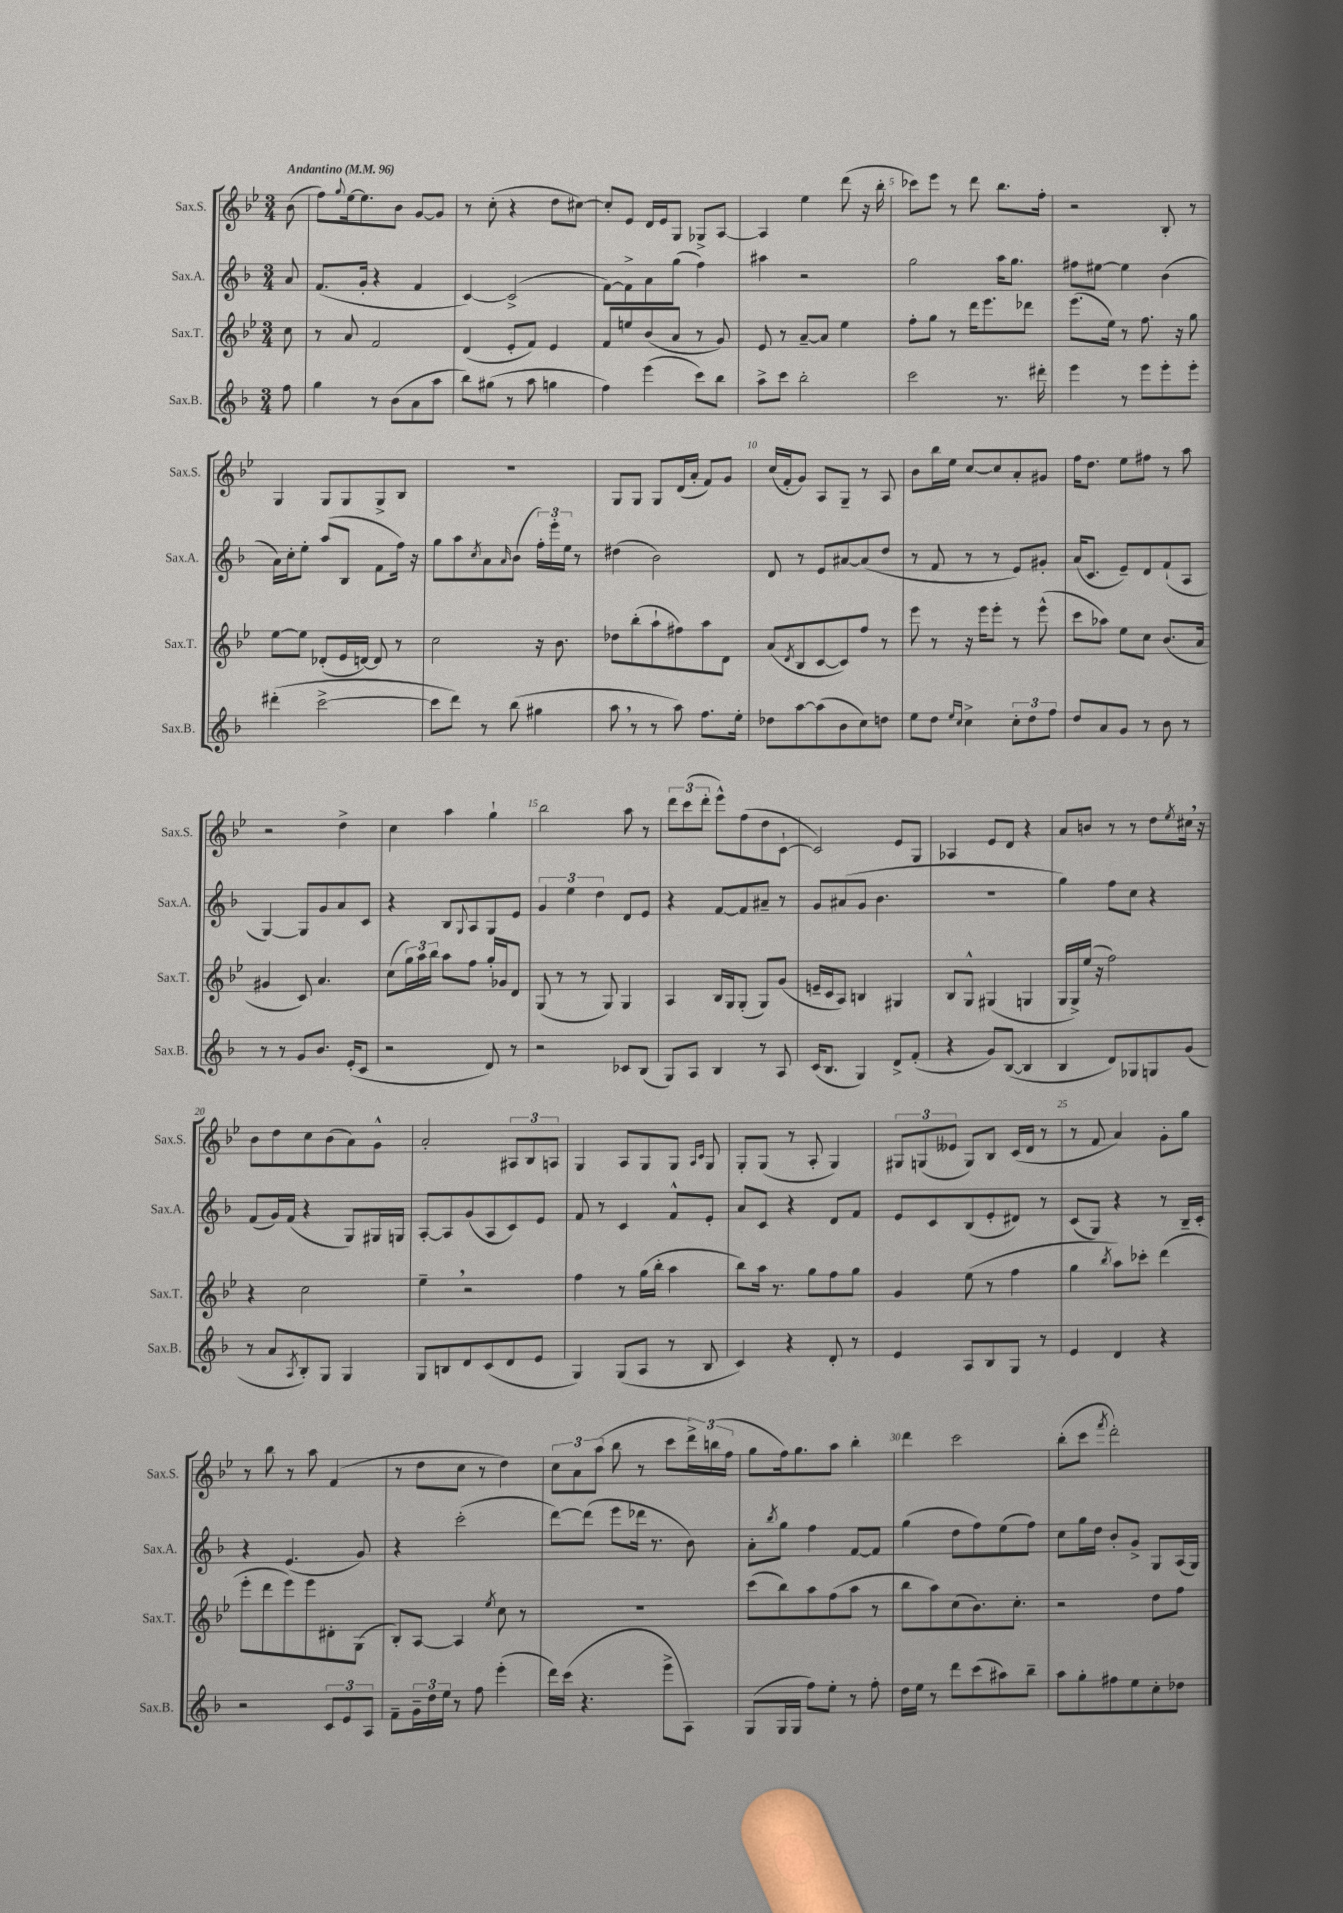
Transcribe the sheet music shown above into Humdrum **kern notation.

**kern	**kern	**kern	**kern
*staff4	*staff3	*staff2	*staff1
*clefG2	*clefG2	*clefG2	*clefG2
*k[b-]	*k[b-e-]	*k[b-]	*k[b-e-]
*M3/4	*M3/4	*M3/4	*M3/4
*MM96	*MM96	*MM96	*MM96
8ff\	8cc\	8a/	(8b-\
=	=	=	=
4gg\	8r	(8.f/L	8ff\L)
.	.	.	8qqgg/
.	8a/	.	[16ee-\k
.	.	16g'/Jk	8.ee-\]
8r	2f/	4r	.
(8b-\L	.	.	8b-\J
8a\	.	4f/	[8g/L
8aa\J	.	.	8g/]J
=	=	=	=
8bb-\L)	(4d/	[4c/)	8r
(8gg#\J	.	.	(8cc'\
8r	8e-'/L	(2c^/]	4r
8aa\	8f/J)	.	.
4gg\	4e-/	.	8dd\L
.	.	.	[8cc#\J)
=	=	=	=
4ff\)	8f/L	[8f\L)	8cc#'/]L
.	8ee/	8f^\]	8e-/J
(4eee\	(8b-/	8a\	16d/LL
.	.	.	16e-/J
.	8a/J	(8gg\J	8G/J
8ccc\L)	8r	4ff\)	8G-^/L
8bb-\J	8g/)	.	[8A/J
=	=	=	=
8aa^\L	8e-/	4aa#\	4A/]
8ccc\J	8r	.	.
2bb-'\	[8a~/L	2r	4ee-\
.	8a/]J	.	.
.	4ee-\	.	(8ddd\
.	.	.	16r
.	.	.	16bb-'\
=	=	=	=
2ccc\	8ff'\L	2gg\	8ccc-\L)
.	8gg\J	.	8eee-\J
.	8r	.	8r
.	16ddd\LK	.	8ddd\
.	8.eee-\	.	.
8.r	.	16aa\LK	8.bb-\L
.	.	8.gg\J	.
.	8ddd-\J	.	.
16ddd#'\	.	.	16ff'\Jk
=	=	=	=
4eee\	(8.eee-\L	8ff#\L	2r
.	.	[8ee#\J	.
.	16ee-\Jk)	.	.
8r	8r	4ee#\]	.
8eee\L	8.ff\	.	.
8eee'\	.	(4b-\	8B-'/
.	16r	.	.
8eee'\J	8gg\	.	8r
=	=	=	=
(4ddd#'\	[8ee-\L	16a\LL)	4G/
.	.	16cc'\J	.
.	8ee-\]J	8ee'\J	.
[2ccc^\	(8d-'/L	(8aa/L	8G/L
.	16e-/L	8B-/J	8G/
.	[16d/JJ)	.	.
.	8d/]	8f\L	8G^/
.	8r	16ff\Jk)	8B-/J
.	.	16r	.
=	=	=	=
8ccc\]L	2cc\	8gg\L	2.r
8ddd\J)	.	8aa\	.
.	.	8qcc/	.
8r	.	8a\	.
.	.	16qqa/	.
(8bb-\	.	(8b-\J	.
4gg#\	16r	24ff'\LL)	.
.	.	24eee'\	.
.	8.b-\	.	.
.	.	24ee\JJ	.
.	.	8r	.
=	=	=	=
8aa\	8dd-\L	(4dd#\	8G/L
8r	(8bb-'\	.	8G/J
8r	8aa`\	2b-\)	8G/L
8aa\)	8ff#\)	.	(16d/L
.	.	.	16a'/JJ
8.ff\L	8aa\	.	8f/L)
.	8d\J	.	8g/J
16ee'\Jk	.	.	.
=	=	=	=
8dd-\L	(8a/L	8d/	(16cc/LL
.	.	.	16f'/J
.	8qd/	.	.
[8aa\	8B-/	8r	8g/J)
(8aa\]	[8c/	8e/L	8A/L
8b-\	8c/])	[8a#/	8G~/J
8cc\)	8ff/J	(8a#/]	8r
8dd\J	8r	8dd/J	8A/
=	=	=	=
8ee\L	8eee-\	8r	8b-\L
8dd\J	8r	8f/	16bb-\L
.	.	.	16ee-\JJ
16qqee/LL	.	.	.
16qqcc/JJ	.	.	.
4cc^\	16r	8r	[8cc/L
.	16eee-\LK	.	.
.	8eee-'\J	8r	8cc/]
12cc'\L	8r	8e/L)	8a'/
12dd\	.	.	.
.	(8eee-^^\	8g#'/J	8g#/J
12ff\J	.	.	.
=	=	=	=
8dd/L	8ccc\L	(16a/LK	16ff\LK
.	.	8.c/J	8.dd\J
8a/	8aa-\J)	.	.
8g/J	8ee-\L	8e~/L)	8ee-\L
8r	8cc\J	8d/	8ff#\J
8b-\	(8.b-/L	(8f`/	8r
8r	.	8A/J	8aa\
.	16a/Jk	.	.
=	=	=	=
8r	4g#/	[4G/)	2r
8r	.	.	.
8g/L	8c/)	8G/]L	.
8.b-/J	4.a/	8g/	.
.	.	8a/	4dd^\
(16e'/LK	.	.	.
8c/J	.	8c/J	.
=	=	=	=
2r	(8cc\L	4r	4cc\
.	24gg\L)	.	.
.	24aa\	.	.
.	24bb-\JJ	.	.
.	8aa\L	8B-/L	4aa\
.	.	8qqG/	.
.	8ff\J	8A/	.
8d/)	16gg'/LL	8G/	4gg`\
.	16g-/J	.	.
8r	8d/J	8e/J	.
=	=	=	=
2r	(8G/	6g/	2bb-\
.	8r	.	.
.	.	6ee\	.
.	8r	.	.
.	.	6dd\	.
.	8G/)	.	.
8c-/L	4G/	8d/L	8aa\
(8B-/J	.	8e/J	8r
=	=	=	=
8G/L)	4A/	4r	12ddd\L
.	.	.	(12ccc\
8A/J	.	.	.
.	.	.	12ddd'\J
4B-/	16B-/LL	[8f/L	8eee-^^\L)
.	16G/J	.	.
.	(8G'/J	8f/]	(8ff\
8r	8G/L)	8a#~/J	8dd\
8A/	(8g/J	8r	[8c`\J
=	=	=	=
(16c/LK	16e~/LL	8g/L	2c/])
8.B-/J	16c/J	.	.
.	8A/J)	(8a#/	.
4G/)	4B/	8g/J	.
.	.	4.b-\	.
8d^/L	4G#/	.	8e-/L
(8f'/J	.	.	8G/J
=	=	=	=
4r	8B-/L	2.r	4A-/
.	8G^^/J	.	.
8g/L)	(4G#/	.	8e-/L
([8B-/J	.	.	8d/J
4B-/]	4G/	.	4r
=	=	=	=
4B-/	16G/LL	4gg\)	8a/L
.	16G^/)	.	.
.	(16ee-/JJ	.	8b/J
.	16r	.	.
8d/L)	2ff\)	8ff\L	8r
8G-/	.	8cc\J	8r
8G/	.	4r	8dd\L
.	.	.	8qee-/
(8g/J	.	.	16cc#\Jk
.	.	.	16r
=	=	=	=
8r	4r	(8f/L	8b-\L
8a/L	.	16g/L)	8dd\
.	.	(16f/JJ	.
8qA/	.	.	.
8B-'/)	2cc\	4r	8cc\
8G/J	.	.	(8b-\
4G/	.	8G/L)	8a\)
.	.	16G#/L	8g^^\J
.	.	16G/JJ	.
=	=	=	=
8G/L	4ee-~\	[8A'/L	2a'/
8B/	.	8A/]	.
8d/	2r	(8g/	.
(8c/	.	8A/	.
8d/	.	8c/)	12A#/L
.	.	.	12B-/
8e/J	.	8e/J	.
.	.	.	12A/J
=	=	=	=
4G/)	4ff\	8f/	4G/
.	.	8r	.
(8G/L	8r	4c/	8A/L
8A/J	(16gg\LL	.	8G/
.	16bb-'\JJ	.	.
8r	4aa\	8f^^/L	8G/J
.	.	.	16qqA/LL
.	.	.	16qqc/JJ
8B-/	.	8e'/J	8G/
=	=	=	=
4c/)	8bb-\L)	8a/L	8G'/L
.	16aa\Jk	8c/J	(8G/J
.	8.r	.	.
4r	.	4r	8r
.	8gg\L	.	8A'/
8d'/	8ff\	8d/L	4G/)
8r	8gg\J	8f/J	.
=	=	=	=
4e/	4g/	8e/L	12G#/L
.	.	.	(12G/
.	.	8c/	.
.	.	.	12e--/J
8A/L	(8ee-\	(8B-/	8G/L)
8B-/	8r	8e'/	8B-/J
8G/J	4ff\	8d#/J)	(16c/LL
.	.	.	16d/JJ
8r	.	8r	8r
=	=	=	=
4e/	4gg\	(8c/L	8r
.	.	8G/J)	8f/
.	8qbb-/	.	.
4d/	8aa\L)	4r	4a/)
.	8ccc-'\J	.	.
4r	(4ddd\	8r	8g'\L
.	.	16B-~/LL	8gg\J
.	.	16c'/JJ	.
=	=	=	=
2r	8eee-'\L	4r	8r
.	8ddd\	.	8bb-\
.	8eee-\)	(4.e/	8r
.	8eee-\	.	8aa\
12c/L	8d#'\	.	(4f/
12e/	.	.	.
.	(8G\J	8g/)	.
12A/J	.	.	.
=	=	=	=
8f~\L	8B-'/L)	4r	8r
24g~\L	[8A/J	.	8dd\L
24dd\	.	.	.
24ee\JJ	.	.	.
8r	4A/]	(2ccc'\	8cc\J
8ff\	.	.	8r
.	8qee-/	.	.
(4eee'\	8cc\	.	4dd\)
.	8r	.	.
=	=	=	=
16ddd\LL)	2.r	[8ddd\L)	12cc\L
(16ccc\JJ	.	.	.
.	.	.	12a\
4.r	.	(8ddd\]J	.
.	.	.	(12aa\J
.	.	8eee\L	8bb-\
.	.	16ddd-\Jk	8r
.	.	8.r	.
8eee^\L	.	.	8ccc\L
8A\J)	.	8b-\)	24ddd^\L)
.	.	.	(24bb\
.	.	.	24ff\JJ
=	=	=	=
(8G/L	(8ccc\L	8a'\L	8gg\L
.	.	8qbb-/	.
16G/L	8bb-\)	8gg\J	16ff\k)
16G/JJ	.	.	8.gg\
8ff\L)	8aa\	4ff\	.
8ee'\J	(8ff\	.	8aa\J
8r	8aa\J	[8f/L	4bb-'\
8ff'\	8r	8f/]J	.
=	=	=	=
16dd\LL	8bb-\L	(4gg\	4ddd\
16ee\JJ	.	.	.
8r	8aa\)	.	.
8ddd\L	(8cc\	8dd\L	2ccc\
(8ccc\	8.b-\)	8ff\)	.
8aa#\)	.	(8ee\	.
.	8.cc'\J	.	.
8bb-~\J	.	8ff\J)	.
=	=	=	=
8aa\L	2r	8cc\L	(8bb-'\L
8gg'\	.	16gg\L	8ccc\J
.	.	16dd\JJ	.
.	.	.	8qfff/
8ff#\	.	8b-'/L	2ddd'\)
8ee\	.	8g^/J	.
8cc'\	8dd\L	8G/L	.
8dd-\J	8ff\J	(16A/L	.
.	.	16G/JJ)	.
==	==	==	==
*-	*-	*-	*-
